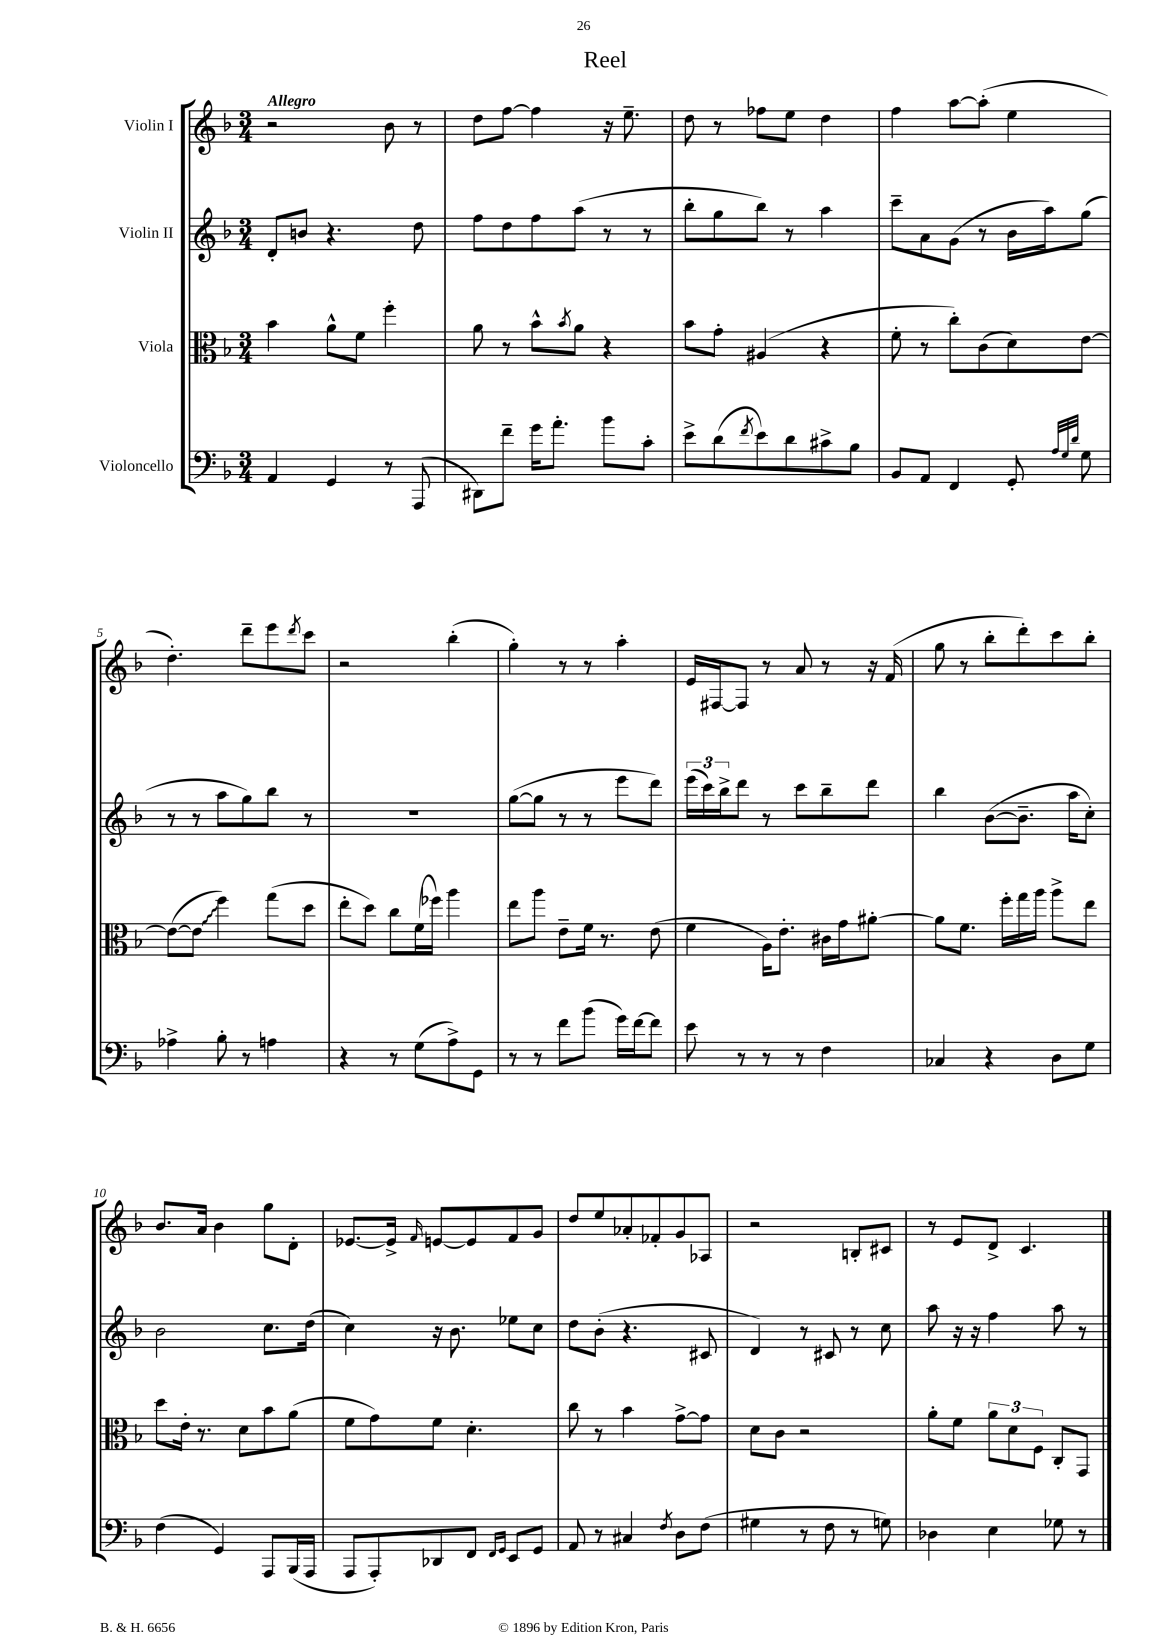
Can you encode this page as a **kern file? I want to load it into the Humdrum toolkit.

**kern	**kern	**kern	**kern
*staff4	*staff3	*staff2	*staff1
*clefF4	*clefC3	*clefG2	*clefG2
*k[b-]	*k[b-]	*k[b-]	*k[b-]
*M3/4	*M3/4	*M3/4	*M3/4
4AA	4b-	8d'	2r
.	.	8b	.
4GG	8a^^	4.r	.
.	8f	.	.
8r	4ff'	.	8b-
(8AAA	.	8dd	8r
=	=	=	=
8DD#)	8a	8ff	8dd
8f~	8r	8dd	[8ff
16g	8b-^^	8ff	4ff]
8.a'	.	.	.
.	8qb-	.	.
.	8a	(8aa	.
8b-	4r	8r	16r
.	.	.	8.ee~
8c'	.	8r	.
=	=	=	=
8e^	8b-	8bb-'	8dd
(8d	8g'	8gg	8r
8qf	.	.	.
8e)	(4A#	8bb-)	8ff-
8d	.	8r	8ee
8c#^	4r	4aa	4dd
8B-	.	.	.
=	=	=	=
8BB-	8f'	8ccc~	4ff
8AA	8r	8a	.
4FF	8cc')	(8g	[8aa
.	(8c	8r	(8aa']
8GG'	8d)	16b-	4ee
.	.	16aa)	.
32qqA	.	.	.
32qqG	.	.	.
32qqd	.	.	.
8G	[8e	(8gg	.
=	=	=	=
4A-^	(8e_	8r	4.dd')
.	8e]	8r	.
8B-'	4ff)	8aa	.
8r	.	8gg)	8ddd~
4A	(8gg	8bb-	8eee
.	.	.	8qddd
.	8dd	8r	8ccc
=	=	=	=
4r	8ee'	2.r	2r
.	8dd)	.	.
8r	8cc	.	.
(8G	(16f	.	.
.	16ff-)	.	.
8A^)	4aa	.	(4bb-'
8GG	.	.	.
=	=	=	=
8r	8ee	([8gg	4gg')
8r	8aa	8gg]	.
8f	8e~	8r	8r
(8b-	16f	8r	8r
.	8.r	.	.
16g)	.	8eee	4aa'
[16f	.	.	.
8f]	(8e	8ddd)	.
=	=	=	=
8e	4f	(24eee	16e
.	.	24ccc)	.
.	.	.	[16F#
.	.	24bb-^	.
8r	.	8ddd	8F#]
8r	16A)	8r	8r
.	8.e'	.	.
8r	.	8ccc	8a
4F	16c#	8bb-~	8r
.	16g	.	.
.	[8a#'	8ddd	16r
.	.	.	(16f
=	=	=	=
4C-	8a#]	4bb-	8gg
.	8.f	.	8r
4r	.	([8b-	8bb-'
.	16ff'	.	.
.	16gg	8.b-~]	8ddd')
.	16aa	.	.
8D	8aa^	.	8ccc
.	.	16aa	.
8G	8ee	8cc')	8bb-'
=	=	=	=
(4F	8dd	2b-	8.b-
.	16e'	.	.
.	8.r	.	16a
4GG)	.	.	4b-
.	8d	.	.
8AAA	8b-	8.cc	8gg
(16BBB-	(8a	.	8d'
16AAA	.	(16dd	.
=	=	=	=
8AAA	8f	4cc)	[8.e-
8AAA')	8g)	.	.
.	.	.	16e-^]
.	.	.	16qqf
8DD-	8f	16r	[8e
.	.	8.b-	.
8FF	4.d'	.	8e]
16qqFF	.	.	.
16qqGG	.	.	.
8EE	.	8ee-	8f
8GG	.	8cc	8g
=	=	=	=
8AA	8cc	8dd	8dd
8r	8r	(8b-'	8ee
4C#	4b-	4.r	8a-'
.	.	.	8f-'
8qF	.	.	.
8D	[8g^	.	8g
(8F	8g]	8c#	8A-
=	=	=	=
4G#	8d	4d)	2r
.	8c	.	.
8r	2r	8r	.
8F	.	8c#	.
8r	.	8r	8B'
8G)	.	8cc	8c#
=	=	=	=
4D-	8a'	8aa	8r
.	8f	16r	8e
.	.	16r	.
4E	12a	4ff	8d^
.	12d	.	.
.	.	.	4.c
.	12F	.	.
8G-	8C'	8aa	.
8r	8GG	8r	.
==	==	==	==
*-	*-	*-	*-
